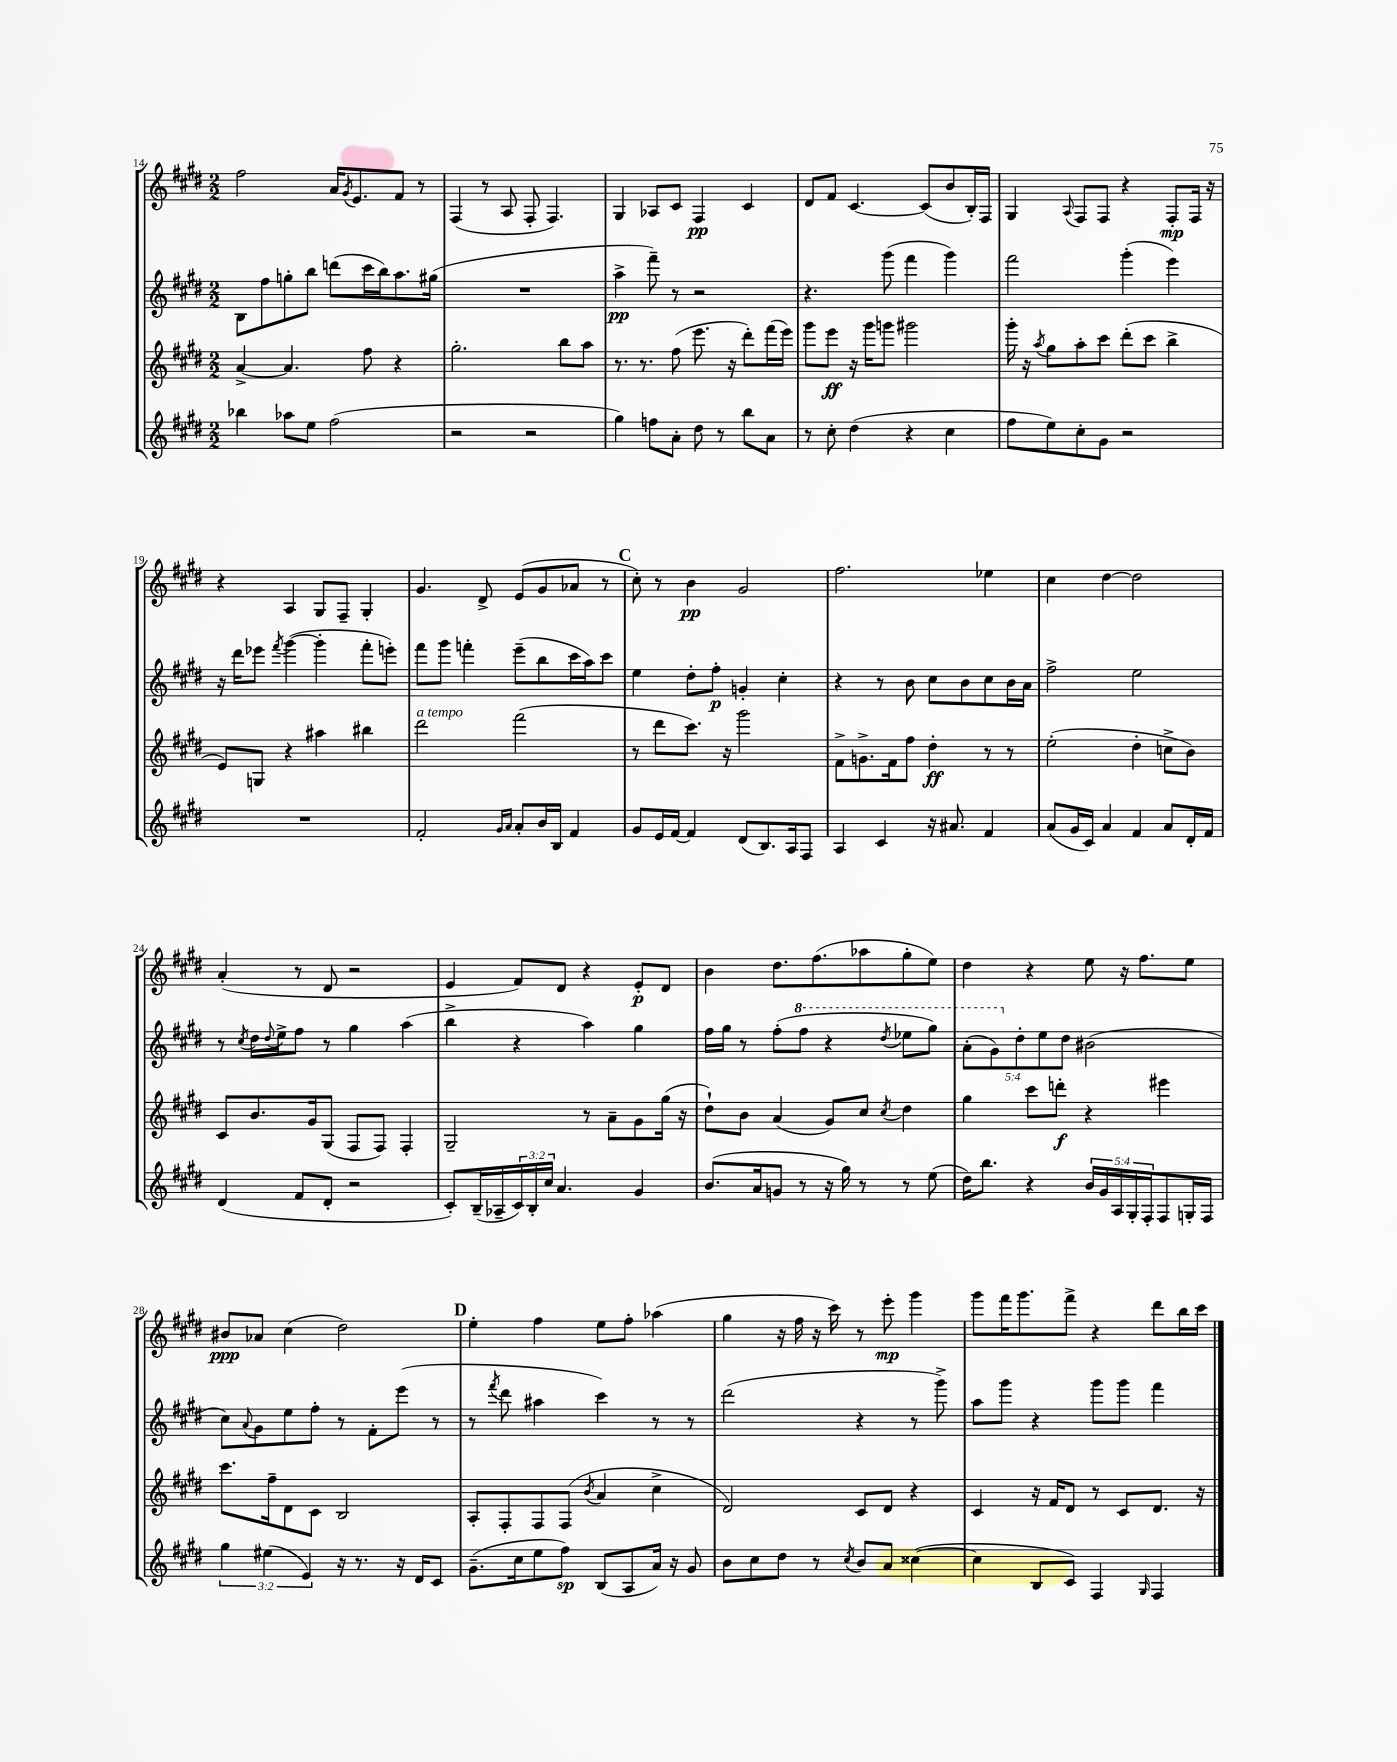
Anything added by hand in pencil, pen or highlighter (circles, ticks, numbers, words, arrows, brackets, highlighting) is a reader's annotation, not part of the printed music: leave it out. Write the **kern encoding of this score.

**kern	**kern	**kern	**kern
*staff4	*staff3	*staff2	*staff1
*clefG2	*clefG2	*clefG2	*clefG2
*k[f#c#g#d#]	*k[f#c#g#d#]	*k[f#c#g#d#]	*k[f#c#g#d#]
*M2/2	*M2/2	*M2/2	*M2/2
4bb-\	[4a^/	8B\L	2ff#\
.	.	8ff#\	.
8aa-\L	4.a/]	8gg'\	.
8ee\J	.	8bb\J	.
(2ff#\	.	(8ddd\L	16a/LK
.	.	.	8qg#/
.	.	.	8.e/
.	8ff#\	16ccc#\L	.
.	.	16bb\J)	.
.	4r	8.aa\	8f#/J
.	.	.	8r
.	.	(16gg#\Jk	.
=	=	=	=
2r	2.gg#'\	1r	(4F#/
.	.	.	8r
.	.	.	8A/
2r	.	.	8F#'/
.	.	.	4.F#/)
.	8bb\L	.	.
.	8aa\J	.	.
=	=	=	=
4gg#\)	8.r	4aa^\	4G#/
.	8.r	.	.
8ff\L	.	8fff#~\)	8A-/L
8a'\J	(8ff#\	8r	8c#/J
8dd#\	8.eee\	2r	4F#/
8r	.	.	.
.	16r	.	.
8bb\L	8ddd#'\L)	.	4c#/
8a\J	(16fff#\L	.	.
.	16eee\JJ)	.	.
=	=	=	=
8r	8ggg#\L	4.r	8d#/L
8cc#'\	8eee\J	.	8f#/J
(4dd#\	16r	.	[4.c#/
.	16ggg#\LK	.	.
.	8ggg\J	(8ggg#\	.
4r	2ggg#\	4fff#\	.
.	.	.	(8c#/]L
4cc#\	.	4ggg#\)	8b/
.	.	.	16B'/L)
.	.	.	16F#/JJ
=	=	=	=
8ff#\L	16ggg#'\	2fff#\	4G#/
.	16r	.	.
.	8qaa/	.	.
8ee\)	8gg#\L	.	.
.	.	.	8qqA/
8cc#'\	8aa'\	.	8F#/L
8g#\J	8ccc#\J	.	8F#/J
2r	(8ddd#'\L	(4ggg#'\	4r
.	8ccc#\J	.	.
.	4bb^\	4eee\)	8F#'/L
.	.	.	16F#/Jk
.	.	.	16r
=	=	=	=
1r	8e/L)	16r	4r
.	.	16ddd#\LK	.
.	8G/J	8eee-\J	.
.	.	8qfff#/	.
.	4r	([4ggg#\	4A/
.	4aa#\	4ggg#'\]	8G#/L
.	.	.	8F#~/J
.	4bb#\	8fff#'\L	4G#'/
.	.	8eee'\J)	.
=	=	=	=
2f#'/	2ddd#\	8fff#\L	4.g#/
.	.	8ggg#\J	.
.	.	4fff'\	.
.	.	.	8d#^/
16qqg#/LL	.	.	.
16qqa/JJ	.	.	.
8a'/L	(2fff#\	(8eee~\L	(8e/L
16b/L	.	8bb\	8g#/
16B/JJ	.	.	.
4f#/	.	16ccc#\L	8a-/J
.	.	16aa\J)	.
.	.	8ccc#\J	8r
=	=	=	=
8g#/L	8r	4ee\	8cc#'\)
16e/L	8ddd#\L	.	8r
[16f#/JJ	.	.	.
4f#/]	8.ccc#\J)	8dd#'\L	4b\
.	.	8ff#'\J	.
.	16r	.	.
(8d#/L	2ggg#\	4g'/	2g#/
8.B/)	.	.	.
.	.	4cc#'\	.
16A/k	.	.	.
8F#/J	.	.	.
=	=	=	=
4A/	8f#^\L	4r	2.ff#\
.	8.g^\	.	.
4c#/	.	8r	.
.	16f#\k	.	.
.	8ff#\J	8b\	.
16r	4dd#'\	8cc#\L	.
8.a#/	.	.	.
.	.	8b\	.
4f#/	8r	8cc#\	4ee-\
.	8r	16b\L	.
.	.	16a\JJ	.
=	=	=	=
(8a/L	(2ee'\	2ff#^\	4cc#\
16g#/L	.	.	.
16c#/JJ)	.	.	.
4a/	.	.	[4dd#\
4f#/	4dd#'\	2ee\	2dd#\]
8a/L	8cc^\L	.	.
16d#'/L	8b\J)	.	.
16f#/JJ	.	.	.
=	=	=	=
(4d#/	8c#/L	8r	(4a'/
.	.	8qcc#/	.
.	8.b/	16dd#\LL	.
.	.	8qqdd#/	.
.	.	16ee^\J	.
8f#/L	.	8ff#\J	8r
.	16g#/k	.	.
8d#'/J	(8G#/J	8r	8d#/
2r	8F#/L	4gg#\	2r
.	8F#/J)	.	.
.	4F#'/	(4aa\	.
=	=	=	=
8c#'/L)	2G#~/	4bb^\	4e/
(16B~/L	.	.	.
16A-~/	.	.	.
24c#/)	.	4r	8f#/L)
24B'/	.	.	.
24cc#/JJ	.	.	.
4.a/	.	.	8d#/J
.	8r	4aa\)	4r
.	8a~\L	.	.
4g#/	8g#\	4gg#\	8e'/L
.	(16gg#\Jk	.	8d#/J
.	16r	.	.
=	=	=	=
(8.b/L	8dd#`\L)	16ff#\LL	4b\
.	.	16gg#\JJ	.
.	8b\J	8r	.
16a/k	.	.	.
8g/J	(4a/	(8ff#'\L	8.dd#\L
8r	.	8fff#\J	.
.	.	.	(8.ff#\
16r	8g#/L)	4r	.
16gg#\)	.	.	.
8r	8cc#/J	.	8aa-\
.	8qcc#/	8qddd#/	.
8r	4dd#\	8eee-\L	8gg#'\
(8ee\	.	8ggg#\J)	8ee\J)
=	=	=	=
16dd#\LK)	4gg#\	(10aa'\L	4dd#\
8.bb\J	.	.	.
.	.	10gg#\)	.
.	.	10dd#'\	.
4r	8ccc#\L	.	4r
.	.	10ee\	.
.	8ddd'\J	.	.
.	.	10dd#\J	.
20b/LL	4r	(2b#\	8ee\
20g#/	.	.	.
20A/	.	.	.
.	.	.	16r
20G#'/	.	.	.
.	.	.	8.ff#\L
20F#'/J	.	.	.
8F#/	4eee#\	.	.
16G'/L	.	.	8ee\J
16F#/JJ	.	.	.
=	=	=	=
6gg#\	8.ccc#\L	8cc#\L)	8b#/L
.	.	8qqa/	.
.	.	8g#\	8a-/J
(6ee#\	.	.	.
.	16ff#~\k	.	.
.	8d#\	8ee\	(4cc#\
6e/)	.	.	.
.	8c#\J	8ff#'\J	.
16r	2B/	8r	2dd#\)
8.r	.	.	.
.	.	8f#'\L	.
16r	.	(8eee\J	.
16d#/LK	.	.	.
8c#/J	.	8r	.
=	=	=	=
(8.g#~\L	8A'/L	8r	4ee'\
.	.	8qfff#/	.
.	8F#'/	8ddd#\	.
16cc#\k	.	.	.
8ee\	8F#/	4aa#\	4ff#\
8ff#\J)	(8F#/J	.	.
.	8qb/	.	.
(8B/L	4a/	4ccc#\)	8ee\L
8A/	.	.	8ff#'\J
16a/Jk)	4cc#^\	8r	(4aa-\
16r	.	.	.
8g#/	.	8r	.
=	=	=	=
8b\L	2d#/)	(2ddd#\	4gg#\
8cc#\	.	.	.
8dd#\J	.	.	16r
.	.	.	16ff#\
8r	.	.	16r
.	.	.	16ccc#\)
8qcc#/	.	.	.
8b/L	8c#/L	4r	8r
8a/J	8d#/J	.	8eee'\
([4cc##\	4r	8r	4ggg#\
.	.	8ggg#^\)	.
=	=	=	=
4cc##\]	4c#/	8aa\L	8ggg#\L
.	.	8ggg#\J	16fff#\K
.	.	.	8.ggg#\
8B/L	16r	4r	.
.	16f#/LK	.	.
8c#/J)	8d#/J	.	8fff#^\J
4F#/	8r	8ggg#\L	4r
.	8c#/L	8ggg#\J	.
16qqG#/	.	.	.
4F#/	8.d#/J	4fff#\	8ddd#\L
.	.	.	16bb\L
.	16r	.	16ccc#\JJ
==	==	==	==
*-	*-	*-	*-
